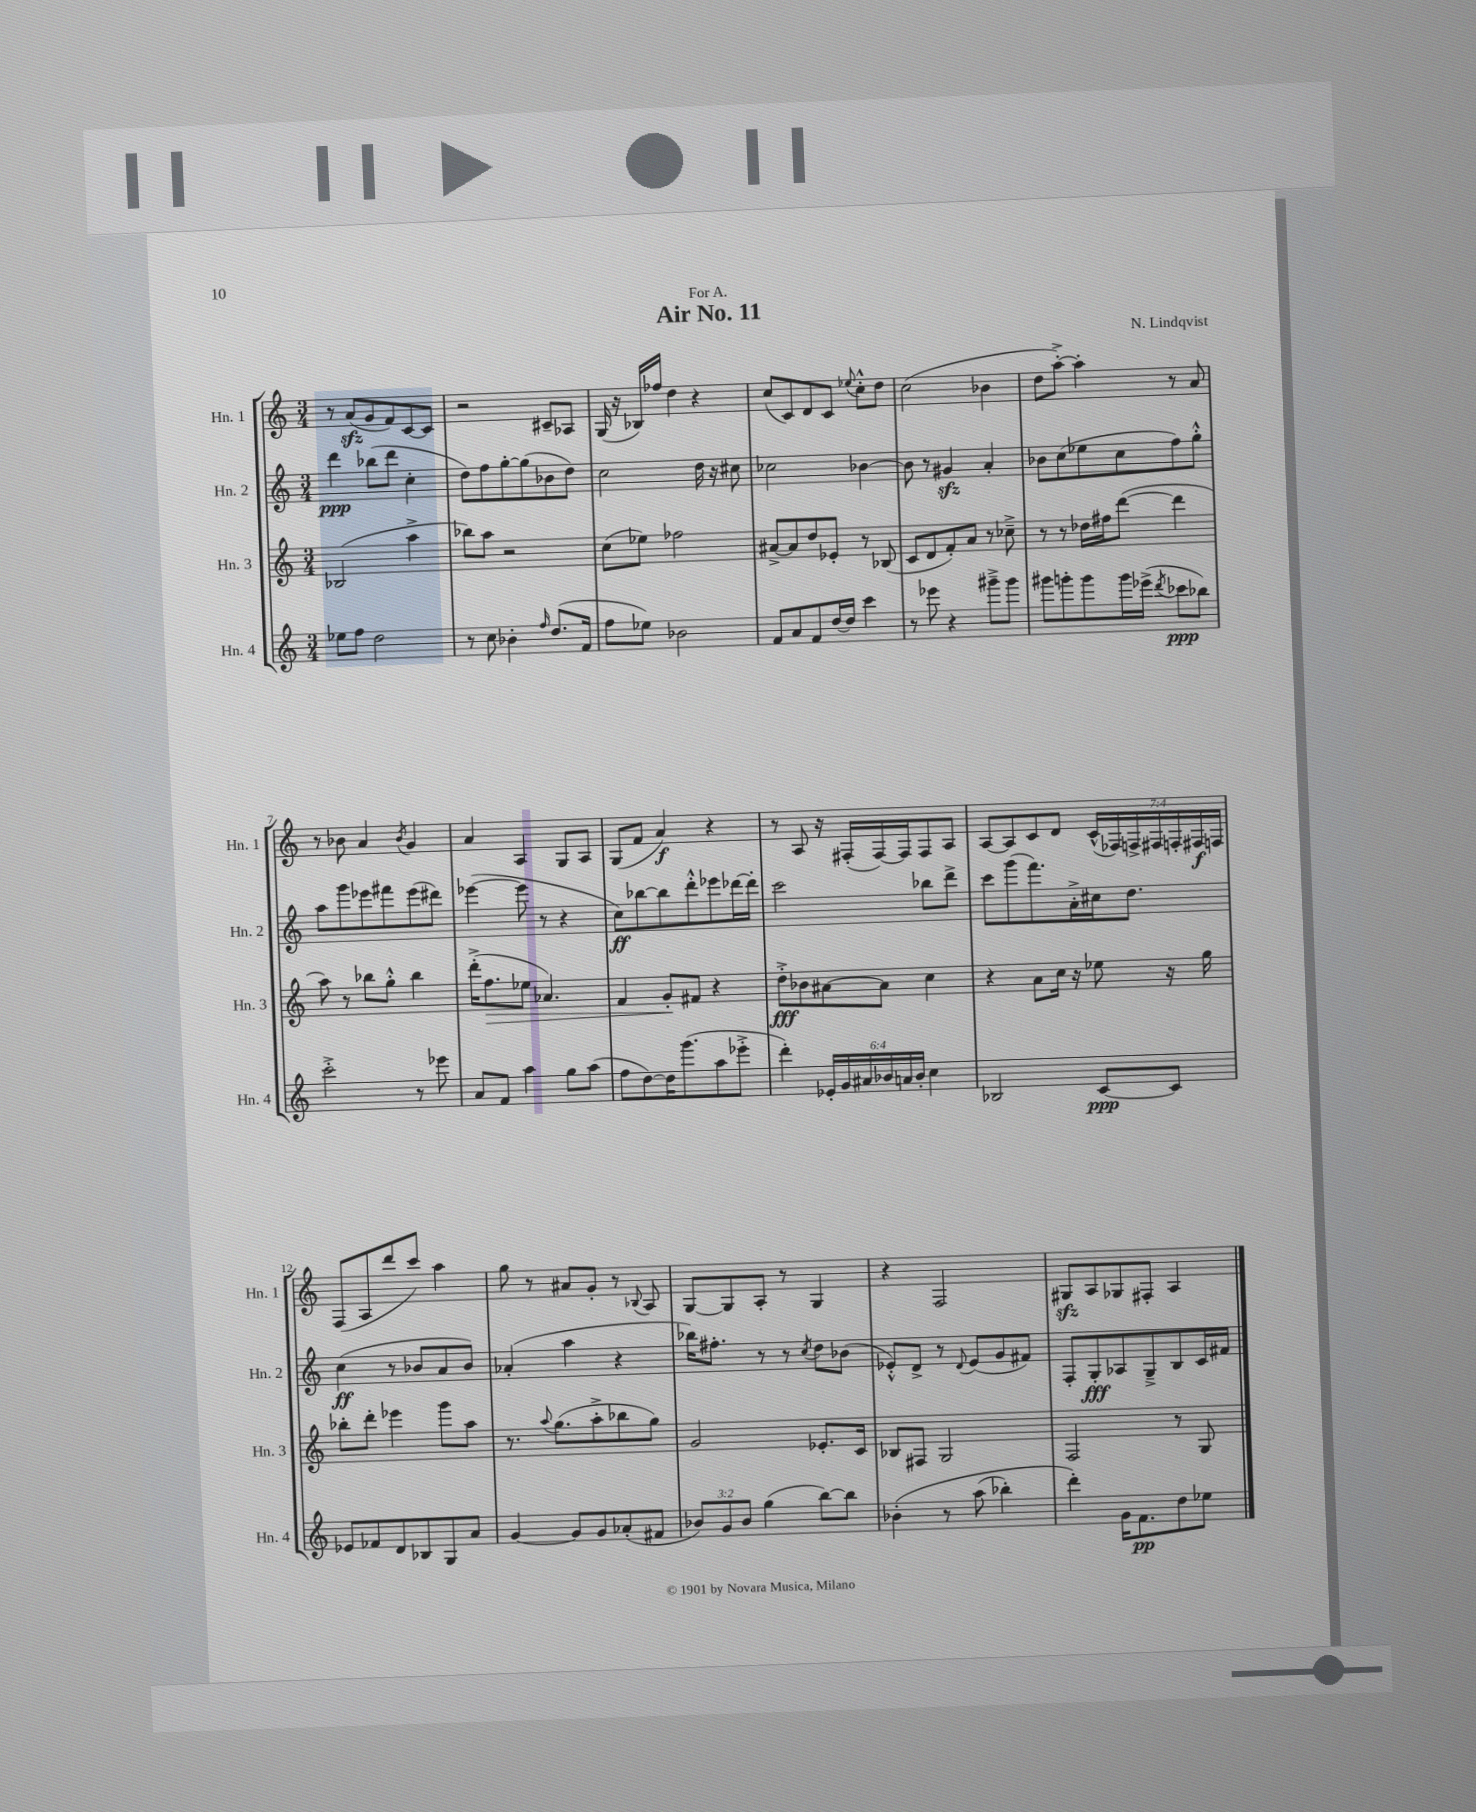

**kern	**dynam	**kern	**dynam	**kern	**dynam	**kern	**dynam
*part4	*part4	*part3	*part3	*part2	*part2	*part1	*part1
*staff4	*staff4	*staff3	*staff3	*staff2	*staff2	*staff1	*staff1
*I"Hn. 4	*	*I"Hn. 3	*	*I"Hn. 2	*	*I"Hn. 1	*
*I'Hn. 4	*	*I'Hn. 3	*	*I'Hn. 2	*	*I'Hn. 1	*
*clefG2	*	*clefG2	*	*clefG2	*	*clefG2	*
*k[]	*	*k[]	*	*k[]	*	*k[]	*
*M3/4	*	*M3/4	*	*M3/4	*	*M3/4	*
=1	=1	=1	=1	=1	=1	=1	=1
8ee-X\L	.	(2B-X/	.	4ddd\	ppp	8r	.
8ff\J	.	.	.	.	.	(8azz/L	.
2dd\	.	.	.	(8bb-X\L	.	8g/	.
.	.	.	.	8ddd\J	.	8f/)	.
.	.	4aa^\	.	4cc'\	.	[8c/	.
.	.	.	.	.	.	8c/J]	.
=2	=2	=2	=2	=2	=2	=2	=2
8r	.	8bb-X\L)	.	8dd\L)	.	2r	.
8cc\	.	8aa\J	.	8ff\	.	.	.
4b-X'\	.	2r	.	[8gg'\	.	.	.
.	.	.	.	(8gg\]	.	.	.
16qqff/	.	.	.	.	.	.	.
(8.dd/L	.	.	.	8b-X\	.	8c#X~/L	.
.	.	.	.	8dd\J)	.	8A-X/J	.
16f/Jk	.	.	.	.	.	.	.
=3	=3	=3	=3	=3	=3	=3	=3
8ff\L	.	(8cc\L	.	2cc\	.	(16G/	.
.	.	.	.	.	.	16r	.
8ee-X\J)	.	8ee-X\J)	.	.	.	16B-X/LL)	.
.	.	.	.	.	.	16ff-X/JJ	.
2b-X\	.	2ff-X\	.	.	.	4dd\	.
.	.	.	.	16dd\	.	4r	.
.	.	.	.	16r	.	.	.
.	.	.	.	8cc#X\	.	.	.
=4	=4	=4	=4	=4	=4	=4	=4
8f/L	.	[8a#X^/L	.	2cc-X\	.	(8cc/L	.
8a/	.	8a#/]	.	.	.	8c/)	.
8f/	.	8dd/	.	.	.	8d/	.
[16dd/L	.	8e-X'/J	.	.	.	8c/J	.
16dd/JJ]	.	.	.	.	.	.	.
.	.	.	.	.	.	8qqee-X/	.
4ccc\	.	8r	.	[4b-X\	.	8cc'^^\L	.
.	.	(8B-X/	.	.	.	8dd\J	.
=5	=5	=5	=5	=5	=5	=5	=5
8r	.	8c/L	.	8b-\]	.	(2cc\	.
8eee-X\	.	8d/	.	8r	.	.	.
4r	.	8f'/)	.	4g#Xzz/	.	.	.
.	.	8a/J	.	.	.	.	.
8ggg#X~^\L	.	8r	.	4a'/	.	4b-X\	.
8ggg#\J	.	8cc-X~^\	.	.	.	.	.
=6	=6	=6	=6	=6	=6	=6	=6
8ggg#X\L	.	8r	.	8b-X\L	.	8dd\L	.
8gggn'\	.	8r	.	(8cc\	.	[8aa'^\J)	.
8ggg\	.	16dd-X\LL	.	8ee-X\	.	4aa'\]	.
.	.	16ff#X\J	.	.	.	.	.
16ggg\L	.	([8ddd\J	.	8cc\	.	.	.
(16eee-X^\JJ	.	.	.	.	.	.	.
8qddd/	.	.	.	.	.	.	.
8ccc-X\L	ppp	4ddd\]	.	8ff\)	.	8r	.
8bb-X\J)	.	.	.	8gg'^^\J	.	8a/	.
!!LO:LB:g=z
=7	=7	=7	=7	=7	=7	=7	=7
2ccc'^\	.	8aa\)	.	8aa\L	.	8r	.
.	.	8r	.	8ggg\	.	8b-X\	.
.	.	8bb-X\L	.	8eee-X\	.	4a/	.
.	.	8gg'^^\J	.	8fff#X\	.	.	.
.	.	.	.	.	.	8qb-/	.
8r	.	4bb-\	.	(8eee-\	.	4g/	.
8eee-X\	.	.	.	8ddd#X\J)	.	.	.
=8	=8	=8	=8	=8	=8	=8	=8
8a/L	.	(16ddd'^\KL	.	([4eee-X\	.	4a/	.
!	!	!	!LO:HP:b	!	!	!	!
.	.	8.ff\	>	.	.	.	.
8f/J	.	.	.	.	.	.	.
4aa\	.	8ee-X\J	.	8eee-\]	.	4A/	.
.	.	4.a-X/)	.	8r	.	.	.
8gg\L	.	.	.	4r	.	8G/L	.
(8aa\J	.	.	.	.	.	8A/J	.
=9	=9	=9	=9	=9	=9	=9	=9
8ff\L	.	4f/	.	8cc\L)	ff	(8G/L	.
[8dd\)	.	.	.	[8bb-X\	.	8f/J	.
16dd\K]	.	8g'/L	.	8bb-\]	.	4a/)	f
(8.ggg\	.	.	.	.	.	.	.
.	.	8f#X/J	]	8ddd'^^\	.	.	.
8aa\	.	4r	.	8eee-X\	.	4r	.
8eee-X'^\J	.	.	.	[16ddd-X\L	.	.	.
.	.	.	.	16ddd-'\JJ]	.	.	.
=10	=10	=10	=10	=10	=10	=10	=10
4ddd'\)	.	8dd'^\L	fff	2ccc\	.	8r	.
.	.	8b-X\	.	.	.	8A/	.
24e-X'/LL	.	[8a#X\	.	.	.	16r	.
24g/	.	.	.	.	.	.	.
.	.	.	.	.	.	(16F#X'/LL	.
24a#X/	.	.	.	.	.	.	.
24b-X/	.	8a#\J]	.	.	.	[16F#/)	.
24an/	.	.	.	.	.	.	.
.	.	.	.	.	.	16F#/J]	.
24b-'/JJ	.	.	.	.	.	.	.
4cc\	.	4cc\	.	8bb-X\L	.	8F#/	.
.	.	.	.	8ddd^\J	.	8A/J	.
=11	=11	=11	=11	=11	=11	=11	=11
2B-X/	.	4r	.	8ccc\L	.	[8A/L	.
.	.	.	.	(8ggg\	.	8A/]	.
.	.	8a\L	.	8.fff\)	.	8c/	.
.	.	16cc\Jk	.	.	.	8d/J	.
.	.	16r	.	16a'^\L	.	.	.
[8c/L	ppp	8ee-X\	.	16cc#X\J	.	(28c^^/LL	.
.	.	.	.	.	.	28F-X/)	.
.	.	.	.	8.dd\J	.	.	.
.	.	.	.	.	.	28Fn^/	.
.	.	.	.	.	.	28F#X/	.
8c/J]	.	16r	.	.	.	.	.
.	.	.	.	.	.	28Fn'/	.
.	.	.	.	.	.	28F#X/	f
.	.	16gg\	.	.	.	.	.
.	.	.	.	.	.	28Fn/JJ	.
!!LO:LB:g=z
=12	=12	=12	=12	=12	=12	=12	=12
8e-X/L	.	8bb-X'\L	.	(4cc\	ff	(8F/L	.
8f-X/	.	8ddd'\J	.	.	.	8A/	.
8d/	.	4eee-X\	.	8r	.	8ddd/	.
8B-X/	.	.	.	8b-X/L	.	8ccc/J)	.
8G/	.	8ggg\L	.	8a/	.	4aa\	.
8a/J	.	8aa\J	.	8b-/J)	.	.	.
=13	=13	=13	=13	=13	=13	=13	=13
[4g/	.	8.r	.	(4a-X'/	.	8gg\	.
.	.	.	.	.	.	8r	.
.	.	8qqaa/	.	.	.	.	.
.	.	(8.gg\L	.	.	.	.	.
8g/L]	.	.	.	4aa\	.	8a#X/L	.
8g/	.	8aa'^\	.	.	.	8g'/J	.
(8a-X'/	.	8bb-X\	.	4r	.	8r	.
.	.	.	.	.	.	8qqB-X/	.
8f#X/J	.	8gg\J)	.	.	.	8A/	.
=14	=14	=14	=14	=14	=14	=14	=14
12b-X/L)	.	2g/	.	16bb-X\KL)	.	[8G/L	.
.	.	.	.	8.ff#X'\J	.	.	.
12g/	.	.	.	.	.	.	.
.	.	.	.	.	.	8G/]	.
12b-/J	.	.	.	.	.	.	.
(4gg\	.	.	.	8r	.	8A'/J	.
.	.	.	.	8r	.	8r	.
.	.	.	.	8qcc/	.	.	.
[8bb\L)	.	8.e-X'/L	.	8dd\L	.	4G/	.
8bb\J]	.	.	.	(8b-X\J	.	.	.
.	.	16c/Jk	.	.	.	.	.
=15	=15	=15	=15	=15	=15	=15	=15
(4b-X'\	.	8B-X/L	.	8e-X'^^/L)	.	4r	.
.	.	8F#X/J	.	8d^/J	.	.	.
8r	.	2G/	.	8r	.	2F/	.
.	.	.	.	8qqd/	.	.	.
(8aa\	.	.	.	(8e-/L	.	.	.
4bb-X'\)	.	.	.	8g/	.	.	.
.	.	.	.	8f#X/J)	.	.	.
=16	=16	=16	=16	=16	=16	=16	=16
4ddd'\)	.	2F/	.	8F'/L	.	8G#Xzz/L	.
.	.	.	.	8G'/	fff	8A/	.
16g\KL	.	.	.	8A-X/	.	8G-X/	.
8.f\	pp	.	.	.	.	.	.
.	.	.	.	8G~^/	.	8F#X'/J	.
8dd\	.	8r	.	8B/	.	4A/	.
8ee-X\J	.	8G/	.	16c/L	.	.	.
.	.	.	.	16f#X/JJ	.	.	.
==	==	==	==	==	==	==	==
*-	*-	*-	*-	*-	*-	*-	*-
